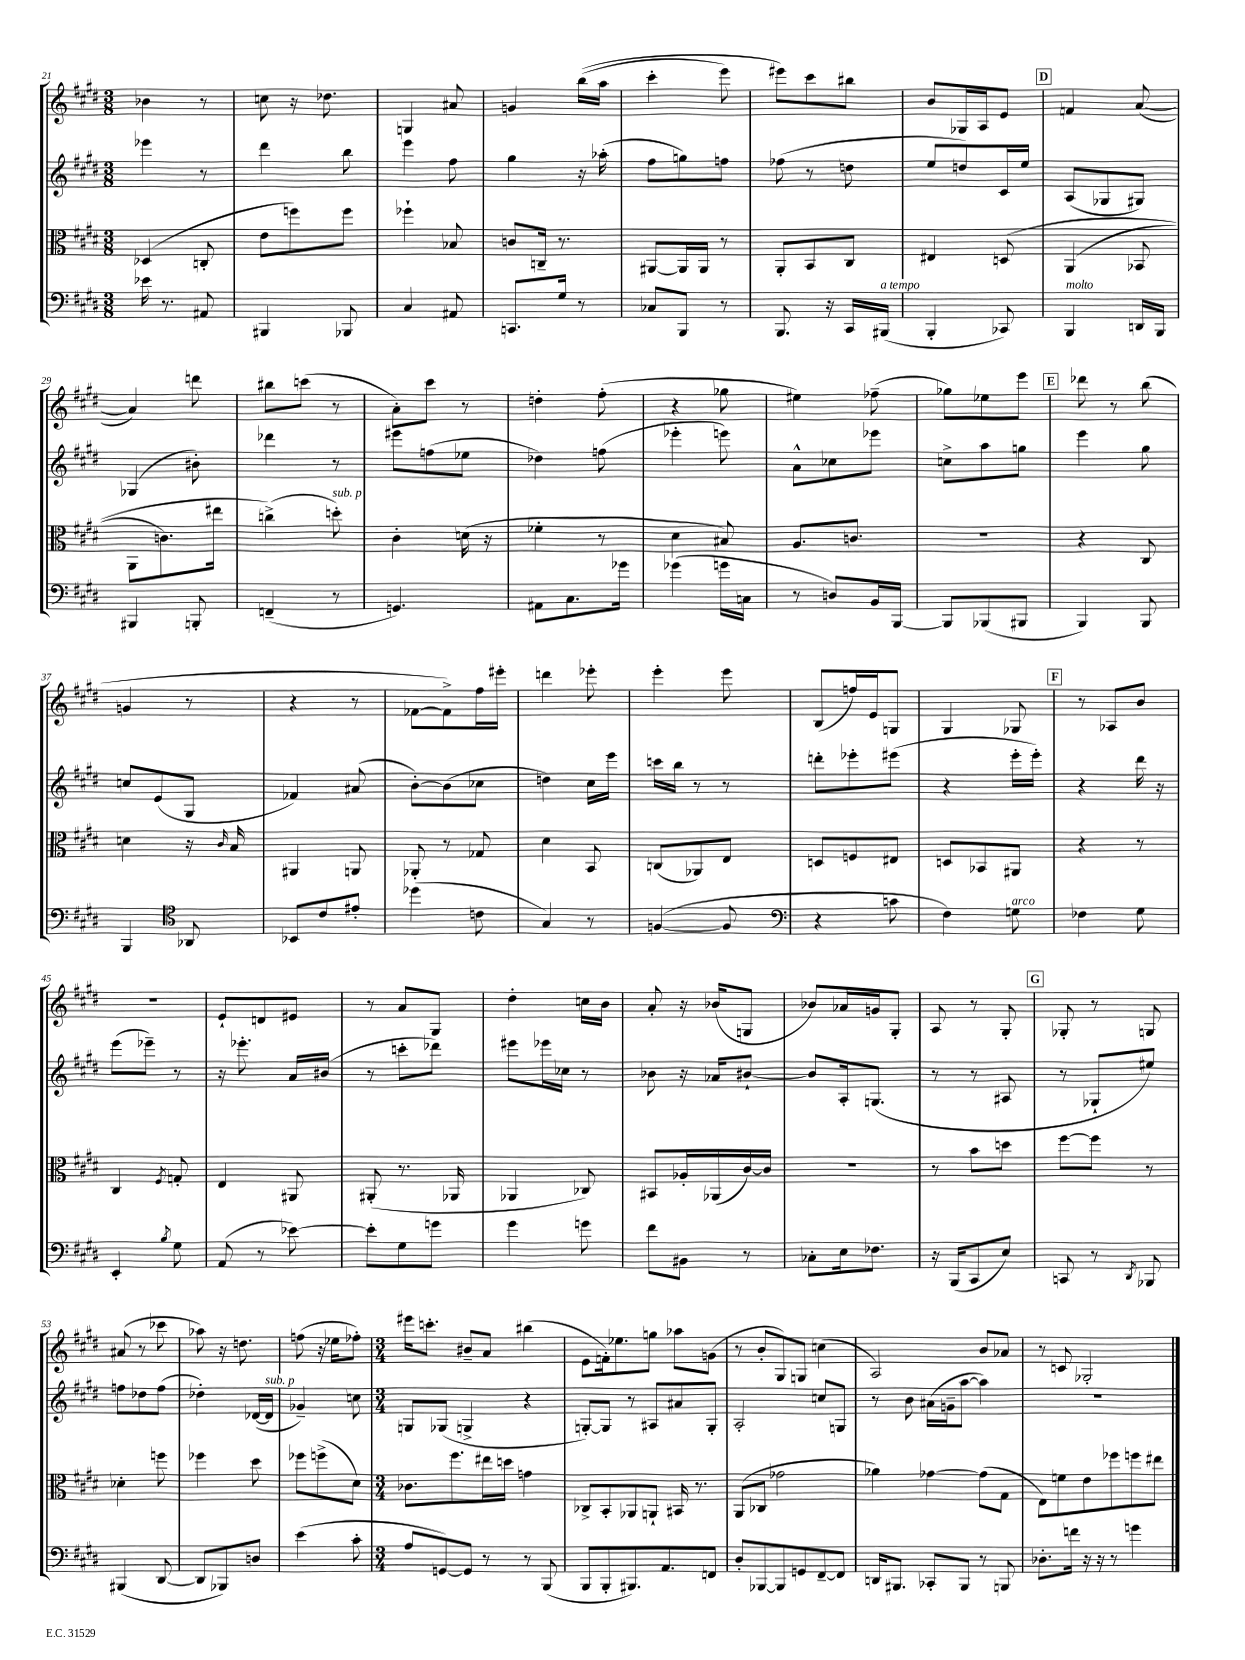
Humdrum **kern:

**kern	**kern	**kern	**kern
*staff4	*staff3	*staff2	*staff1
*clefF4	*clefC3	*clefG2	*clefG2
*k[f#c#g#d#]	*k[f#c#g#d#]	*k[f#c#g#d#]	*k[f#c#g#d#]
*M3/8	*M3/8	*M3/8	*M3/8
16e-\	(4D-/	4eee-\	4b-\
8.r	.	.	.
8AA#/	8C'/	8r	8r
=	=	=	=
4BBB#/	8e\L	4ddd#\	8cc\
.	8ff\)	.	16r
.	.	.	8.dd-\
8BBB-/	8ff\J	8bb\	.
=	=	=	=
4C#/	4ff-`\	4eee\	4G/
8AA#/	8B-/	8ff#\	8a#/
=	=	=	=
8.CC/L	8c/L	4gg#\	4g/
.	16C~/Jk	.	.
16G#/Jk	8.r	.	.
8r	.	16r	&((16bb\LL
.	.	(16aa-'\	16aa\JJ
=	=	=	=
8C-/L	[8AA#/L	8ff#\L	4ccc#'\
8BBB/J	16AA#/]L	8gg\)	.
.	16AA#/JJ	.	.
8r	8r	8ff\J	8eee\)
=	=	=	=
8.BBB/	8AA'/L	(8ff-\	8eee#\L&)
.	8BB/	8r	8ccc#\
16r	.	.	.
16CC#/LL	8C#/J	8dd\	8bb#\J
(16BBB#/JJ	.	.	.
=	=	=	=
4BBB'/	4E#/	8ee/L	8b/L
.	.	8dd/)	16G-/L
.	.	.	16A/J
8CC-/)	&(8D/	16c#/L	8e/J
.	.	16ee/JJ	.
=	=	=	=
4BBB/	(4AA/	(8A/L	4f/
.	.	8G-/	.
16DD/LL	8BB-/	8G#/J)	([8a/
16BBB/JJ	.	.	.
=	=	=	=
4BBB#/	8AA\L	(4G-/	4a/])
.	8.c\)	.	.
8BBB'/	.	8b#'\)	8ddd\
.	16ee#\Jk	.	.
=	=	=	=
(4FF~/	(4cc^\&)	4ddd-\	8bb#\L
.	.	.	(8ccc\J
8r	8dd'\)	8r	8r
=	=	=	=
4.GG/)	4c#'\	8eee#\L	8a'\L)
.	.	(8ff\	8ccc#\J
.	(16d\	8ee-\J	8r
.	16r	.	.
=	=	=	=
8AA#\L	4f-'\	4dd-\)	4dd'\
8.C#\	.	.	.
.	8r	(8ff\	(8ff#'\
16g-\Jk	.	.	.
=	=	=	=
(4g-\	4d#\	4eee-'\	4r
16g\LL	8B#/)	8eee\)	8gg-\
16C\JJ	.	.	.
=	=	=	=
8r	8.A/L	8a^^\L	4ee#\)
8D/L)	.	8cc-\	.
.	8.c/J	.	.
16BB/L	.	8eee-\J	(8ff-~\
[16BBB/JJ	.	.	.
=	=	=	=
8BBB/]L	4.r	8cc^\L	8gg-\L)
(8BBB-/	.	8aa\	8ee-\
8BBB#/J	.	8gg\J	8eee\J
=	=	=	=
4BBB/)	4r	4eee\	8ddd-\
.	.	.	8r
8BBB/	8C#/	8gg#\	(8bb\
=	=	=	=
4BBB/	4d\	8cc/L	4g/
.	.	(8e/	.
*clefC4	*	*	*
8AA-/	16r	8G#/J	8r
.	16qqc#/	.	.
.	16B/	.	.
=	=	=	=
8BB-/L	4AA#/	4f-/)	4r
8c#/	.	.	.
8e#'/J	8AA/	(8a#/	8r
=	=	=	=
(4dd-\	8AA-'/	[8b'\L)	[8f-\L
.	8r	(8b\]	8f-^\])
8c\	8G-/	8cc-\J	16ff#\L
.	.	.	16eee#'\JJ
=	=	=	=
4G#/)	4d#\	4dd\)	4ddd\
8r	8BB/	16cc#\LL	8eee-'\
.	.	16eee\JJ	.
=	=	=	=
([4F/	(8C/L	16ccc\LL	4eee'\
.	.	16bb\JJ	.
.	8AA-/)	8r	.
8F/]	8E/J	8r	8eee\
=	=	=	=
*clefF4	*	*	*
4r	8D/L	8ddd'\L	(8B/L
.	8F/	8eee-'\	16ff/L)
.	.	.	16e/J
8c\	8E#/J	(8eee#\J	8G/J
=	=	=	=
4F#\)	8D/L	4r	4G#/
.	8BB-/	.	.
8G\	8AA#/J	16eee'\LL	8G-/
.	.	16eee'\JJ)	.
=	=	=	=
4F-\	4r	4r	8r
.	.	.	8A-/L
8G#\	8r	16ddd#\	8b/J
.	.	16r	.
=	=	=	=
4EE'/	4C#/	(8eee\L	4.r
.	.	8eee-~\J)	.
8qB/	8qF#/	.	.
8G#\	8G'/	8r	.
=	=	=	=
(8AA/	4E/	16r	8e`/L
.	.	8.eee-'\	.
8r	.	.	8d/
[8e-\)	8AA#/	16a/LL	8e#/J
.	.	(16b#/JJ	.
=	=	=	=
8e-'\]L	(8AA#'/	8r	8r
8G#\	8.r	8ccc'\L	8a/L
8g\J	.	8ddd-\J)	8G#/J
.	16AA-/	.	.
=	=	=	=
4g#\	4AA-/	8eee#\L	4dd#'\
.	.	16eee-\L	.
.	.	16cc-\JJ	.
8g\	8C-/)	8r	16cc\LL
.	.	.	16b\JJ
=	=	=	=
8f#\L	8BB#/L	8b-\	8a'/
8BB#\J	16A-'/L	16r	16r
.	(16AA-/	16a-/LK	(16b-/LK
8r	[16c#/)	[8b#`/J	8G/J
.	16c#/]JJ	.	.
=	=	=	=
8C-'\L	4.r	8b#/]L	8b-/L)
16E\k	.	16A'/k	16a-/L
8.F-\J	.	(8.G/J	16g/J
.	.	.	8G#'/J
=	=	=	=
16r	8r	8r	8A/
(16BBB/LK	.	.	.
8CC#/	8b\L	8r	8r
8E/J)	8dd\J	8A#/	8G#'/
=	=	=	=
8CC/	[8ff#\L	8r	8G-'/
8r	8ff#\]J	8G-`/L	8r
8qDD#/	.	.	.
8BBB-/	8r	8ee#/J)	8G/
=	=	=	=
(4BBB#/	4d-'\	8ff\L	(8a#/
.	.	8dd-\	8r
[8DD#/	8ff\	(8ff\J	8ccc-\
=	=	=	=
8DD#/]L	4ff-\	4dd-'\)	8aa-\)
8BBB-/)	.	.	16r
.	.	.	8.dd\
8D/J	8dd#\	([16d-/LL	.
.	.	16d-/]JJ	.
=	=	=	=
(4e\	8ff-\L	4g-~/)	(8ff\
.	(8ff^\	.	16r
.	.	.	16ee-\LK
8c#'\	8d#\J)	8cc\	8ff-'\J)
=	=	=	=
*M3/4	*M3/4	*M3/4	*M3/4
8A/L	8.c-\L	8G/L	16eee#\LK
.	.	.	8.ccc'\J
[8GG/)	.	(8G-/J	.
.	8.ff#\	.	.
8GG/]J	.	4G^/	8b#~/L
8r	16ee#\L	.	8a/J
.	16dd\JJ	.	.
8r	4g\	4r	(4bb#\
(8BBB/	.	.	.
=	=	=	=
8BBB/L	8C-^/L	[8G'/L)	8e\L
8BBB'/	8BB'/	8G/]J	16f'\k)
.	.	.	8.ee-\
8.BBB#/)	8AA-/	8r	.
.	8AA`/J	8A#/L	8gg\J
8.AA/	.	.	.
.	16BB#/	8a#/	8aa-\L
.	8.r	.	.
8FF/J	.	8G'/J	(8g\J
=	=	=	=
8D#'/L	(8AA/L	2A'/	8r
[8BBB-/	8C-/J	.	8b'/L
8BBB-/]	2g-\	.	8G#/)
8GG/	.	.	8G/J
[8FF#~/	.	8cc/L	(4cc\
8FF#/]J	.	8G/J	.
=	=	=	=
16DD/LK	4a-\)	8r	2A/)
8.BBB#/J	.	.	.
.	.	8b\	.
8CC-'/L	[4g-\	(16a#\LL	.
.	.	16g~\J	.
8BBB#/J	.	[8aa\J	.
8r	(8g-\]L	4aa\])	8b/L
8BBB/	8G#\J	.	8a-/J
=	=	=	=
8.D-'\L	8E\L)	2.r	8r
.	8f\	.	8c/
16f\Jk	.	.	.
16r	8e\	.	2G-'/
16r	.	.	.
8r	8ff-\	.	.
4g\	8ff\	.	.
.	8ee#\J	.	.
==	==	==	==
*-	*-	*-	*-
